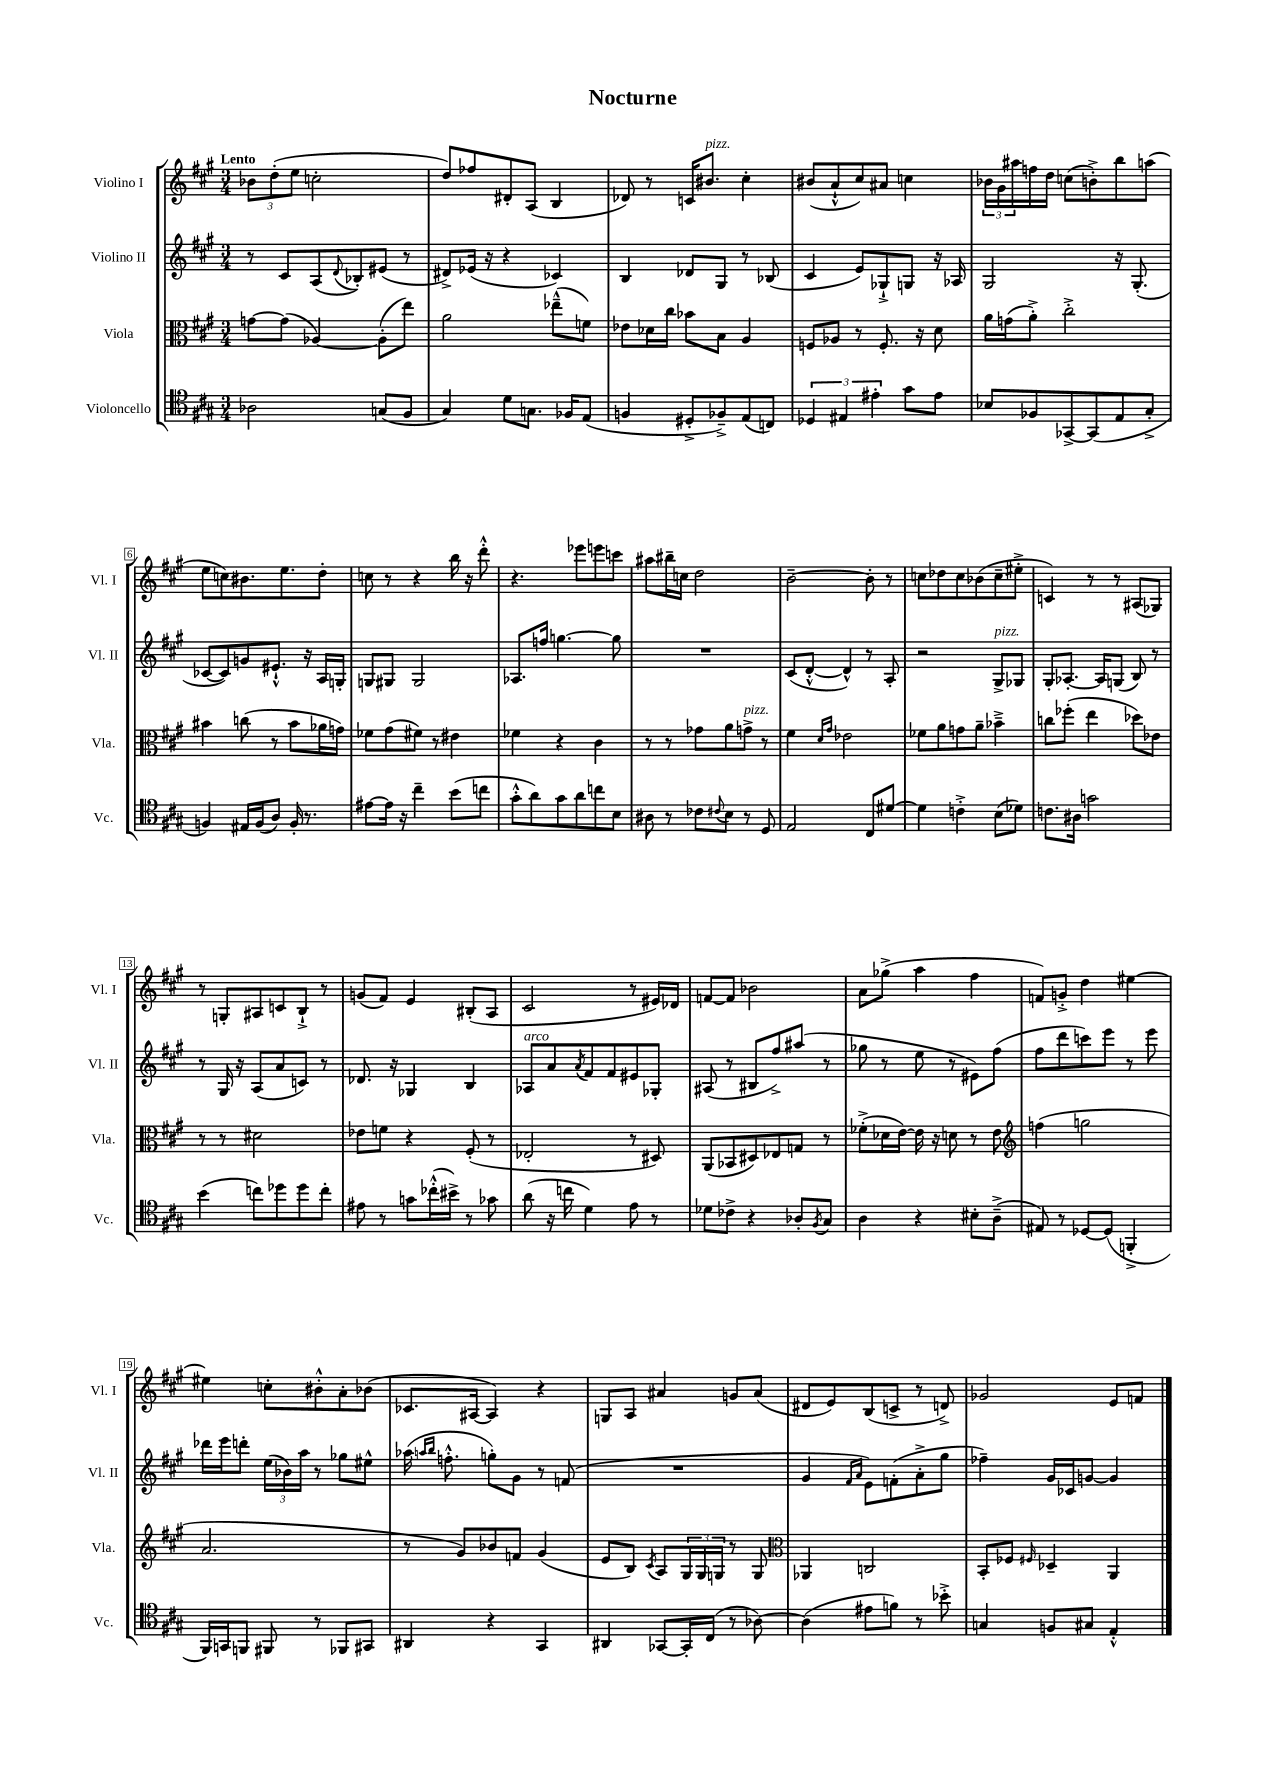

**kern	**kern	**kern	**kern
*staff4	*staff3	*staff2	*staff1
*clefC4	*clefC3	*clefG2	*clefG2
*k[f#c#g#]	*k[f#c#g#]	*k[f#c#g#]	*k[f#c#g#]
*M3/4	*M3/4	*M3/4	*M3/4
2A-	[8g	8r	12b-
.	.	.	(12dd'
.	(8g]	8c#	.
.	.	.	12ee
.	[4A-)	(8A	2cc'
.	.	8qqd	.
.	.	8B-')	.
(8G	(8A-']	(8e#	.
8F#	8ee)	8r	.
=	=	=	=
4G#)	2a	8d#^)	8dd)
.	.	(16e-	8ff-
.	.	16r	.
8d	.	4r	8d#'
8.G	.	.	(8A
.	(8ee-~^^	4c-)	4B
16F-	.	.	.
(8E	8f)	.	.
=	=	=	=
4F	8e-	4B	8d-)
.	16d-	.	8r
.	16cc#	.	.
8D#'^	8b-	8d-	16c
.	.	.	8.b#
8F-~^)	8B	8G#	.
(8E	4A	8r	4cc#'
8C)	.	(8B-	.
=	=	=	=
6D-	8F	4c#	(8b#
.	8A-	.	8a`^^
6E#	.	.	.
.	8r	8e)	8cc#)
6e#'	.	.	.
.	8.F'	8G-`^	8a#
8g#	.	8G	4cc
.	16r	.	.
8e#	8d	16r	.
.	.	16A-	.
=	=	=	=
8B-	16a	2G#	24b-
.	.	.	24g#
.	(16g	.	.
.	.	.	24aa#
8F-	8a'^)	.	16ff
.	.	.	16dd
[8GG-^	2cc#'^	.	(8cc
(8GG-]	.	.	8b'^)
8E	.	16r	8bb
.	.	(8.G#'	.
8G#'^	.	.	(8aa
=	=	=	=
4F)	4b#	[8c-	8ee
.	.	8c-])	8cc)
16E#	(8cc	8g	8.b#
(16F	.	.	.
8A)	8r	8.e#`^^	.
.	.	.	8.ee
16F'	8b#	.	.
8.r	.	16r	.
.	16a-	16A	8dd'
.	16g)	16G'	.
=	=	=	=
[8e#	8f-	8G	8cc
16e#]	(8g#	8G#	8r
16r	.	.	.
4cc#~	8f#)	2G#	4r
.	8r	.	.
(8b	4e#	.	16bb
.	.	.	16r
8cc	.	.	8ddd'^^
=	=	=	=
8g#'^^	4f-	8.A-	4.r
8a)	.	.	.
.	.	16ff	.
8g#	4r	[4.gg	.
8a	.	.	8eee-
8cc	4c#	.	8eee
8B	.	8gg]	8ccc
=	=	=	=
8A#	8r	2.r	8aa#
8r	8r	.	16bb#~
.	.	.	16cc
8c-	8g-	.	2dd
8qqc#	.	.	.
8B	8a	.	.
8r	8g^	.	.
8D	8r	.	.
=	=	=	=
2E	4f#	(8c#	[2b~
.	.	[8d'^^	.
.	16qqd	.	.
.	16qqg#	.	.
.	2e-	4d^^])	.
8C#	.	8r	8b']
[8d#	.	8A'	8r
=	=	=	=
4d#]	8f-	2r	8cc
.	8a	.	8dd-
4c'^	8g	.	8cc
.	8a~	.	(8b-
(8B	4b-~^	8G#^	8cc~
8d-)	.	8G-	8ee#'^
=	=	=	=
8.c	8cc	8G#'	4c)
.	(8ff-'	[8.A-'	.
16A#	.	.	.
2g	4ee	.	8r
.	.	16A-]	.
.	.	(8G	8r
.	8dd-)	8B)	(8A#
.	8e-	8r	8G-)
=	=	=	=
(4b	8r	8r	8r
.	8r	16G#	8G'
.	.	16r	.
8cc)	2d#	(8A	8A#
8dd-	.	8a	8c
8dd-	.	8c)	8B`^
8cc'	.	8r	8r
=	=	=	=
8e#	8e-	8.d-	(8g
8r	8f	.	8f#)
.	.	16r	.
8g	4r	4G-	4e
(16cc-'^^	.	.	.
16b#^)	.	.	.
8r	(8F#'	4B	(8B#'
8g-	8r	.	8A
=	=	=	=
(8a	2E-'	8A-	2c#
16r	.	8a	.
16cc	.	.	.
.	.	8qa	.
4d)	.	8f#	.
.	.	8f#	.
8e	8r	8e#	8r
8r	8D#)	8G-'	16e#)
.	.	.	16d-
=	=	=	=
8d-	(8AA	(8A#	[8f
8c-^	8BB-	8r	8f]
4r	8D#)	8B#	2b-
.	8E-	8ff#^)	.
8A-'	8G	(8aa#	.
8qF#	.	.	.
8G#	8r	8r	.
=	=	=	=
4A	(8f-'^	8gg-	8a
.	16d-	8r	(8gg-^
.	[16e)	.	.
4r	16e]	8ee	4aa
.	16r	.	.
.	8d	8r	.
8B#'	8r	8e#)	4ff#
(8A~^	8e	(8ff#	.
=	=	=	=
*	*clefG2	*	*
8E#)	(4ff	8ff#	8f)
8r	.	8ddd	8g'^
[8D-	2gg	8ccc)	4dd
(8D-]	.	8eee	.
4FF'^	.	8r	[4ee#
.	.	8eee	.
=	=	=	=
16FF#)	2.a	16ddd-	4ee#]
16GG	.	16eee	.
8FF	.	8ddd'	.
8FF#	.	(24ee	8cc'
.	.	24b-)	.
.	.	24aa	.
8r	.	8r	8b#'^^
8FF-	.	8gg-	8a'
8GG#	.	8ee#^^	(8b-
=	=	=	=
4AA#	8r	(16aa-	8.c-
.	.	16qqaa	.
.	.	16qqbb	.
.	.	8.ff'^^	.
.	8g#)	.	.
.	.	.	[16A#
4r	8b-	8gg')	4A#])
.	8f	8g#	.
4GG#	(4g#	8r	4r
.	.	(8f	.
=	=	=	=
4AA#	8e	2.r	8G
.	8B)	.	8A
.	8qc#	.	.
[8GG-	8A	.	4a#
16GG-']	24G#	.	.
.	24G#	.	.
(16C#	.	.	.
.	24G	.	.
8r	8r	.	8g
[8A-)	8G	.	(8a#
=	=	=	=
*	*clefC3	*	*
(4A-]	4AA-	4g#	8d#
.	.	.	8e)
.	.	16qqf#	.
.	.	16qqa	.
8e#	2C	8e)	(8B
8f)	.	(8f'	8c^
8r	.	8a'^	8r
8b-'^	.	8gg#	8d^)
=	=	=	=
4G	8BB'	4ff-~)	2g-
.	8F-	.	.
.	16qqF#	.	.
8F	4D-~	16g#	.
.	.	16c-	.
8G#	.	[8g	.
4E'^^	4AA	4g]	8e
.	.	.	8f
==	==	==	==
*-	*-	*-	*-
